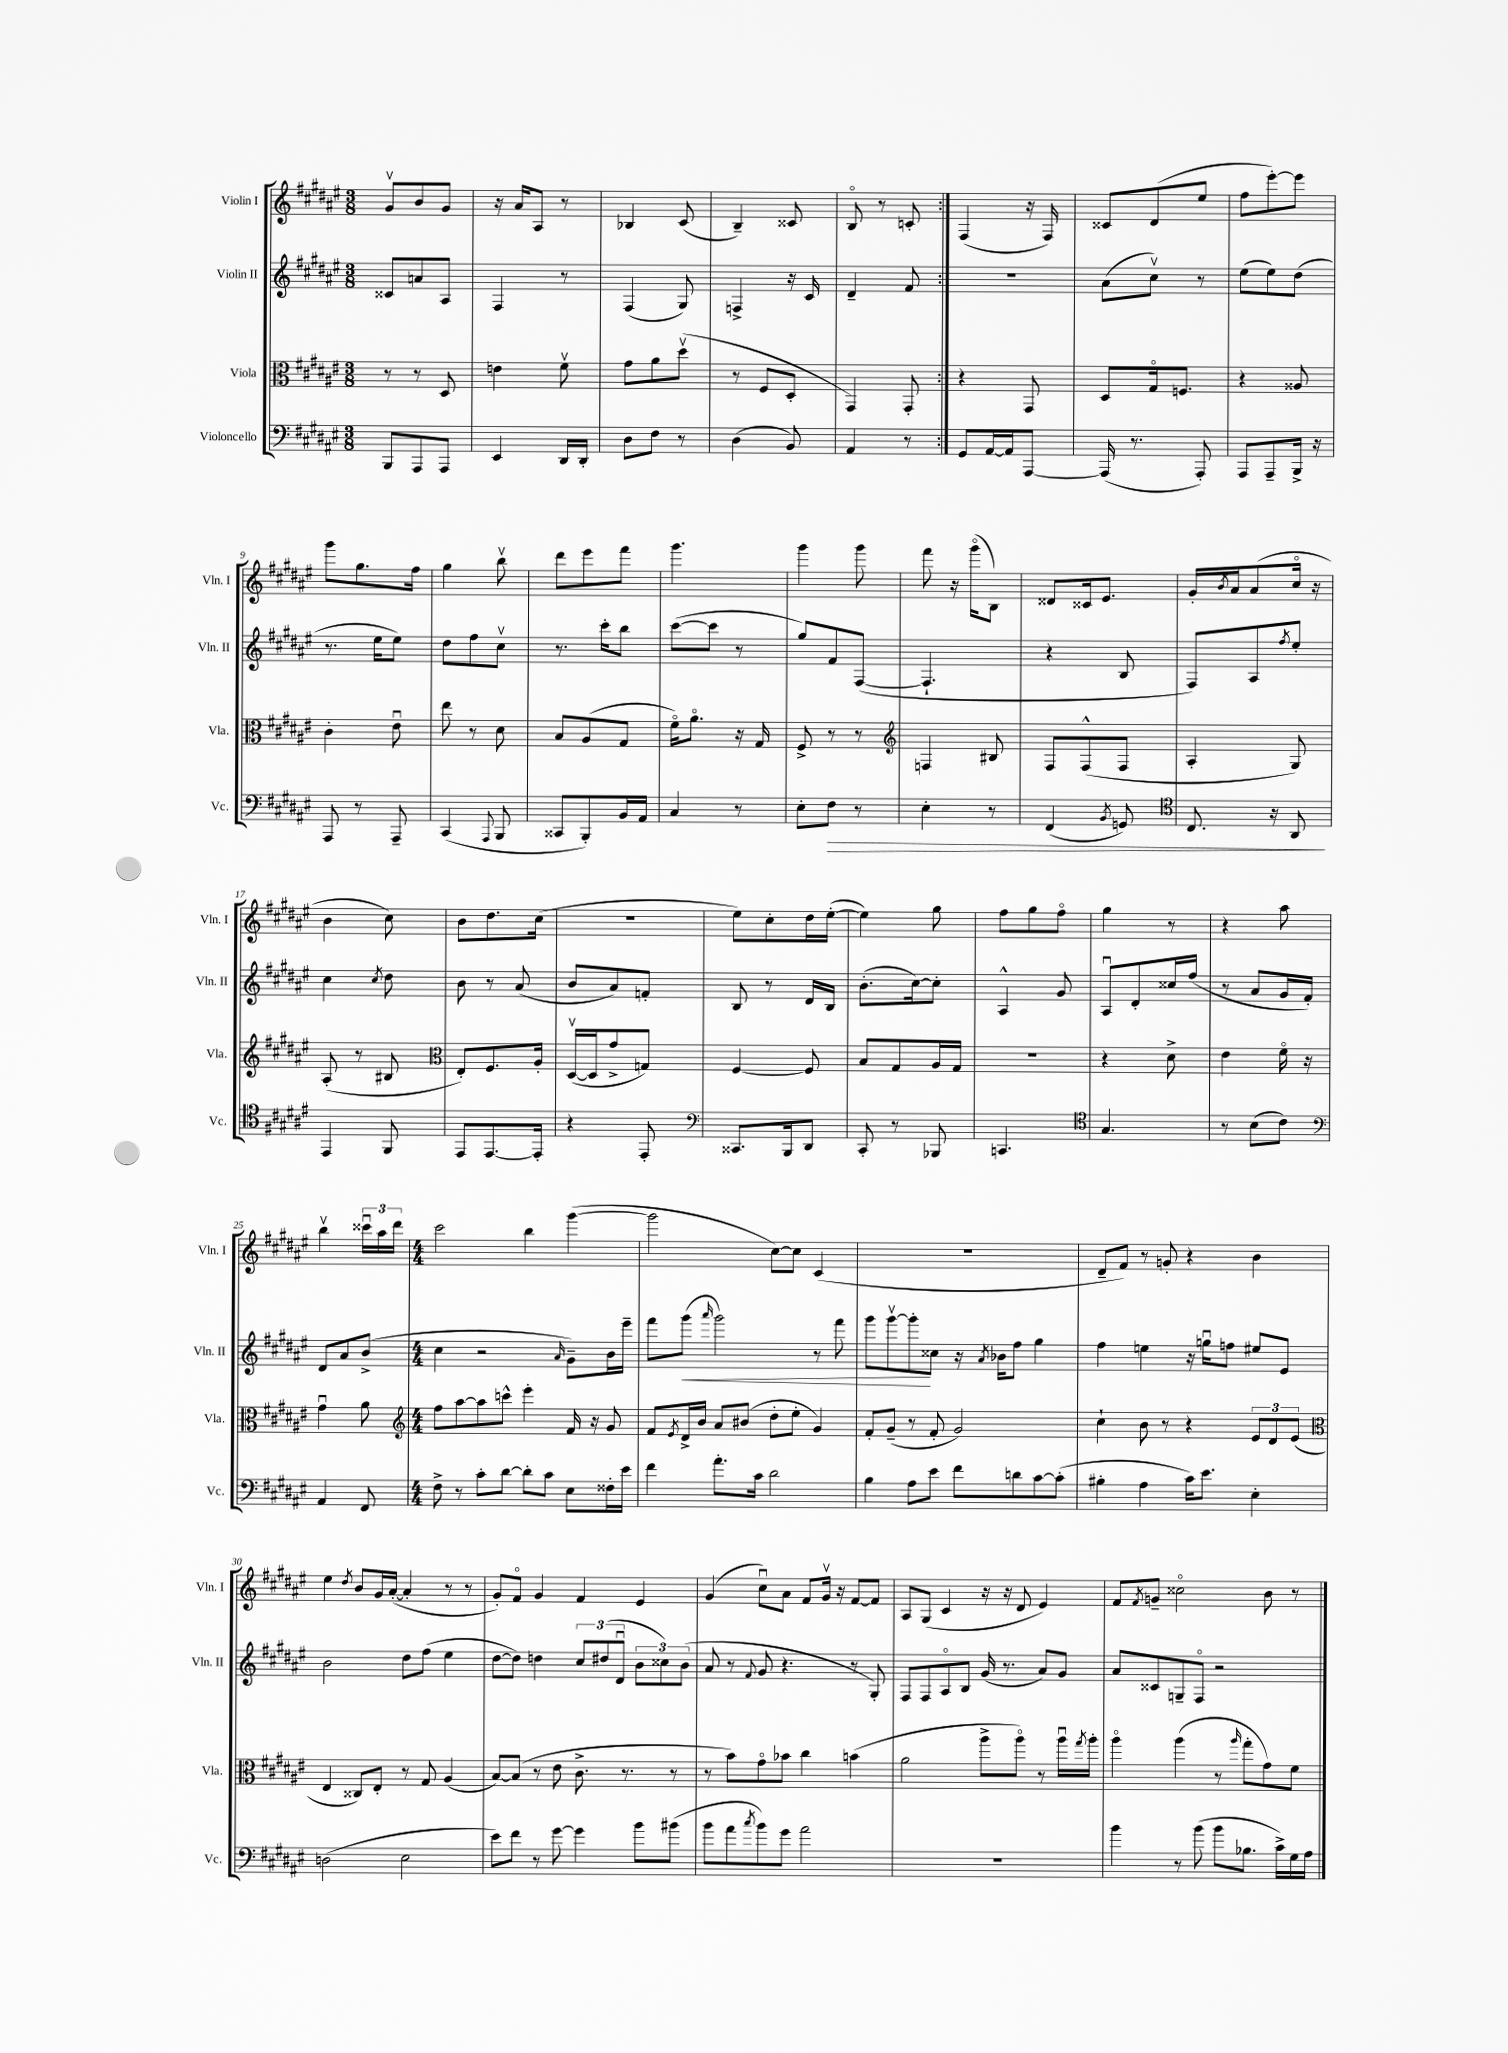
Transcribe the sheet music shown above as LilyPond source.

<<
\new StaffGroup <<
\new Staff = "s0" \with { instrumentName = "Violin I" shortInstrumentName = "Vln. I" } {
    \clef treble \key fis \major \numericTimeSignature \time 3/8
    \repeat volta 2 { gis'8\upbow b'8 gis'8 |
    r16 ais'16 ais8 r8 |
    bes4 cis'8( |
    b4--) cisis'8 |
    b8\flageolet r8 c'8-. | }
    fis4( r16 fis16) |
    cisis'8 dis'8( eis''8 |
    fis''8 eis'''8~-.) eis'''8 |
    gis'''8 gis''8. fis''16 |
    gis''4 b''8\upbow |
    dis'''8 eis'''8 fis'''8 |
    gis'''4. |
    gis'''4 gis'''8 |
    fis'''8 r16 gis'''16\flageolet( b8) |
    disis'8 cisis'16 eis'8. |
    gis'16-. \acciaccatura { b'8 } ais'16 ais'8( cis''16\flageolet r16 |
    b'4 cis''8) |
    b'8 dis''8. cis''16( |
    R4. |
    eis''8) cis''8-. dis''16 eis''16~-.( |
    eis''4) gis''8 |
    fis''8 gis''8 fis''8\flageolet |
    gis''4 r8 |
    r4 ais''8 |
    b''4\upbow \tuplet 3/2 { cisis'''16\downbow ais''16 dis'''16 } |
    \numericTimeSignature \time 4/4 cis'''2 b''4 gis'''4~( |
    gis'''2 cis''8~) cis''8 cis'4( |
    R1 |
    dis'8-- fis'8) r8 g'8-. r4 b'4 |
    eis''4 \acciaccatura { dis''8 } b'8 gis'16 ais'16~-.( ais'4-. r8 r8 |
    gis'8-.) fis'8\flageolet gis'4 fis'4 eis'4 |
    gis'4( cis''8\downbow) ais'8 fis'8 gis'16\upbow r16 fis'8~ fis'8 |
    ais8 gis8( cis'4 r16 r16 dis'8 eis'4) |
    fis'8 \acciaccatura { fis'8 } g'8-- cisis''2\flageolet b'8 r8 \bar "|." |
}
\new Staff = "s1" \with { instrumentName = "Violin II" shortInstrumentName = "Vln. II" } {
    \clef treble \key fis \major \numericTimeSignature \time 3/8
    \repeat volta 2 { cisis'8 a'8 ais8 |
    fis4 r8 |
    fis4( gis8) |
    f4-> r16 cis'16 |
    dis'4-- fis'8 | }
    R4. |
    ais'8( cis''8\upbow) r8 |
    eis''8( eis''8) dis''8( |
    r8. eis''16 eis''8) |
    dis''8 fis''8 cis''8\upbow |
    r8. cis'''16-. b''8 |
    cis'''8~( cis'''8 r8 |
    gis''8) fis'8 fis8~( |
    fis4.-! |
    r4 b8 |
    fis8) ais8 \acciaccatura { fis''8 } eis''8-. |
    cis''4 \acciaccatura { cis''8 } dis''8 |
    b'8 r8 ais'8( |
    b'8 ais'8) f'8-. |
    b8 r8 dis'16 b16 |
    b'8.-.( cis''16~) cis''8-. |
    ais4-^ gis'8 |
    ais8\downbow dis'8-. cisis''16 fis''16( |
    r8 ais'8 gis'16 fis'16-.) |
    dis'8 ais'8 b'8->( |
    \numericTimeSignature \time 4/4 cis''4 r2 \grace { ais'16 } gis'8--) b'16 eis'''16-- |
    fis'''8 gis'''8\<( \grace { ais'''16 } gis'''2) r8 fis'''8 |
    gis'''8 gis'''8~\upbow gis'''8-.\! cisis''8 r16 \acciaccatura { ais'8 } bes'16 fis''8 gis''4 |
    fis''4 e''4 r16 g''16\downbow f''8 eis''8 eis'8 |
    b'2 dis''8 fis''8( eis''4 |
    dis''8~ dis''8) d''4 \tuplet 3/2 { cis''8 dis''8( dis'8\downbow } \tuplet 3/2 { b'8 cisis''8) b'8( } |
    ais'8 r8 \appoggiatura { fis'8 } gis'8 r4. r8 gis8-.) |
    fis8 fis8 ais8\flageolet b8 gis'16( r8. ais'8) gis'8 |
    ais'8 cisis'8 g8-- fis8\flageolet r2 \bar "|." |
}
\new Staff = "s2" \with { instrumentName = "Viola" shortInstrumentName = "Vla." } {
    \clef alto \key fis \major \numericTimeSignature \time 3/8
    \repeat volta 2 { r8 r8 dis8 |
    e'4 fis'8\upbow |
    gis'8 ais'8 dis''8\upbow( |
    r8 fis8 dis8-. |
    gis,4) gis,8-. | }
    r4 gis,8 |
    dis8 gis16\flageolet f8. |
    r4 aisis8 |
    cis'4-. eis'8\downbow |
    eis''8 r8 dis'8 |
    b8 ais8( gis8 |
    fis'16\flageolet) ais'8.\flageolet r16 gis16 |
    fis8-> r8 r8 |
    \clef treble f4 bis8 |
    fis8 fis8-^( fis8 |
    ais4-. gis8) |
    ais8-.( r8 bis8 |
    \clef alto eis8-.) fis8. ais16-. |
    dis16~\upbow( dis16 gis'8-> g8) |
    fis4~ fis8 |
    b8 gis8 ais16 gis16 |
    R4. |
    r4 dis'8-> |
    eis'4 fis'16\flageolet r16 |
    gis'4\downbow ais'8 |
    \numericTimeSignature \time 4/4 \clef treble fis''8 ais''8~ ais''8 c'''8-^ eis'''4-. fis'16 r16 gis'8 |
    fis'8 \acciaccatura { eis'8 } dis'16-> b'16 ais'8 bis'8( dis''8-. eis''8-. gis'4) |
    fis'8-. gis'8--( r8 fis'8-. gis'2) |
    cis''4-! b'8 r8 r4 \tuplet 3/2 { eis'8 dis'8 eis'8( } |
    \clef alto eis4 cisis8) eis8-. r8 gis8 ais4( |
    b8~) b8( r8 eis'8 cis'8.-> r8. r8 |
    r8 b'8) gis'8\flageolet bes'8 cis''4 b'4( |
    ais'2 ais''8-> ais''8\flageolet) r8 ais''16\downbow \acciaccatura { gis''8 } ais''16-. |
    ais''4\flageolet ais''4( r8 \grace { ais''16 } gis''8-. gis'8) fis'8 \bar "|." |
}
\new Staff = "s3" \with { instrumentName = "Violoncello" shortInstrumentName = "Vc." } {
    \clef bass \key fis \major \numericTimeSignature \time 3/8
    \repeat volta 2 { b,,8 ais,,8 ais,,8 |
    eis,4 dis,16 dis,16-. |
    dis8 fis8 r8 |
    dis4( b,8) |
    ais,4 r8 | }
    gis,8 ais,16~ ais,16 ais,,8~ |
    ais,,16( r8. ais,,8-.) |
    ais,,8 ais,,8-- b,,16-> r16 |
    ais,,8 r8 ais,,8-- |
    cis,4( \appoggiatura { ais,,8 } b,,8 |
    cisis,8 b,,8-.) b,16 ais,16 |
    cis4 r8 |
    eis8-. fis8\> r8 |
    eis4-. r8 |
    fis,4( \acciaccatura { b,8 } g,8) |
    \clef tenor cis8. r16 ais,8\! |
    eis,4 fis,8 |
    eis,8 eis,8.~ eis,16-. |
    r4 eis,8-. |
    \clef bass cisis,8. b,,16 dis,8 |
    cis,8-. r8 bes,,8 |
    c,4. |
    \clef tenor gis4. |
    r8 b8( cis'8) |
    \clef bass ais,4 fis,8 |
    \numericTimeSignature \time 4/4 fis8-> r8 cis'8-. dis'8~ dis'8-. cis'8 eis8 fisis16-. eis'16 |
    fis'4 ais'8.-. cis'16 dis'2 |
    b4 ais8 eis'8 fis'8 d'8 cis'8~ cis'8-.( |
    bis4-. ais4 cis'16) eis'8. eis4-. |
    d2( eis2 |
    eis'8) fis'8 r8 gis'8~ gis'4 b'8 bis'8( |
    b'8 ais'8 \acciaccatura { cis''8 } b'8) gis'8 ais'2 |
    R1 |
    b'4 r8 b'8( b'8 bes8. cis'16->) gis16 ais16 \bar "|." |
}
>>
>>
